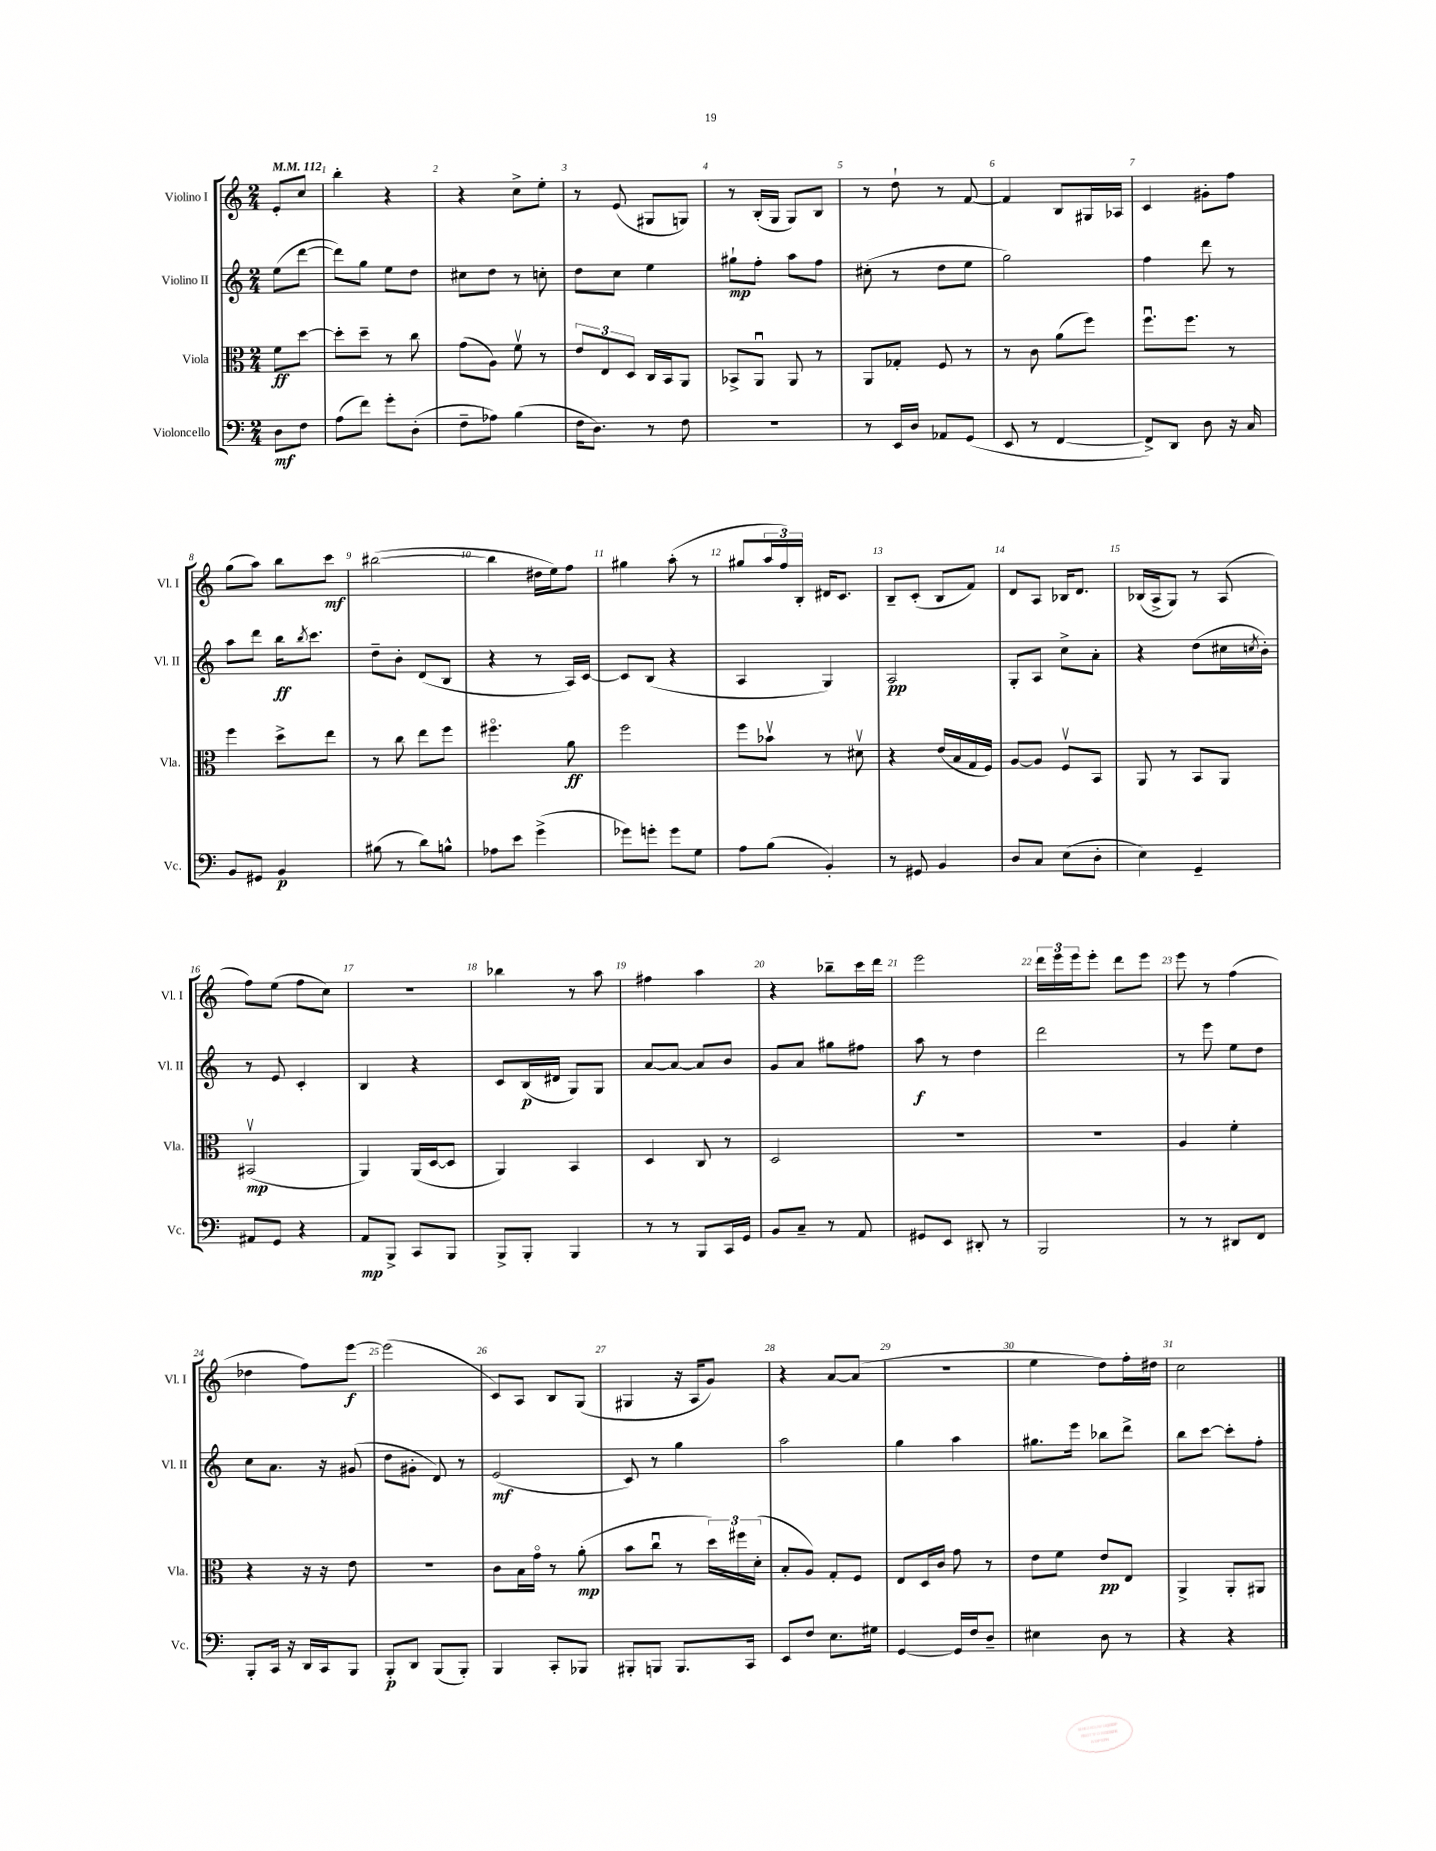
<<
\new StaffGroup <<
\new Staff = "s0" \with { instrumentName = "Violino I" shortInstrumentName = "Vl. I" } {
    \clef treble \key c \major \numericTimeSignature \time 2/4 \partial 4 \tempo 4 = 112
    e'8-. c''8 |
    b''4-. r4 |
    r4 c''8-> e''8-. |
    r8 e'8( gis8 g8) |
    r8 b16-.( g16 g8) b8 |
    r8 d''8-! r8 f'8~ |
    f'4 b8 gis16 aes16 |
    c'4 gis'8-. f''8 |
    g''8( a''8) b''8 c'''8\mf |
    bis''2~( |
    bis''4 dis''16 e''16) f''8 |
    gis''4 a''8-.( r8 |
    gis''8 \tuplet 3/2 { a''16 f''16) b16-. } dis'16 c'8. |
    b8-- c'8-.( b8 f'8) |
    d'8 a8 bes16 d'8. |
    bes16( a16-> g8) r8 a8( |
    f''8) e''8( f''8 c''8) |
    R2 |
    bes''4 r8 a''8 |
    fis''4 a''4 |
    r4 bes''8-- c'''16 d'''16 |
    e'''2 |
    \tuplet 3/2 { d'''16 e'''16 e'''16 } e'''8-. d'''8 e'''8 |
    e'''8 r8 f''4( |
    des''4 f''8) e'''8~\f |
    e'''2( |
    c'8) a8 b8 g8( |
    gis4 r16 a16 g'8) |
    r4 a'8~ a'8( |
    r2 |
    e''4 d''8) f''16-. dis''16 |
    c''2 \bar "|." |
}
\new Staff = "s1" \with { instrumentName = "Violino II" shortInstrumentName = "Vl. II" } {
    \clef treble \key c \major \numericTimeSignature \time 2/4 \partial 4
    e''8( d'''8~ |
    d'''8) g''8 e''8 d''8 |
    cis''8 d''8 r8 c''8-. |
    d''8 c''8 e''4 |
    gis''8-!\mp f''8-. a''8 f''8 |
    cis''8-.( r8 d''8 e''8 |
    g''2) |
    f''4 d'''8 r8 |
    a''8 d'''8 b''16\ff \acciaccatura { b''8 } c'''8. |
    d''8-- b'8-. d'8( b8 |
    r4 r8 a16) c'16~ |
    c'8 b8( r4 |
    a4 g4) |
    a2\pp |
    g8-. a8 c''8-> a'8-. |
    r4 d''8( cis''16 \acciaccatura { c''8 } b'16-.) |
    r8 e'8 c'4-. |
    b4 r4 |
    c'8 b16\p( dis'16 g8) g8 |
    a'8~ a'8~ a'8 b'8 |
    g'8 a'8 gis''8 fis''8 |
    a''8\f r8 d''4 |
    d'''2 |
    r8 e'''8 e''8 d''8 |
    c''8 a'8. r16 gis'8( |
    d''8 gis'8-. d'8) r8 |
    e'2\mf( |
    c'8) r8 g''4 |
    a''2 |
    g''4 a''4 |
    gis''8. e'''16 bes''8 d'''8-> |
    b''8 c'''8~ c'''8-. f''8-. \bar "|." |
}
\new Staff = "s2" \with { instrumentName = "Viola" shortInstrumentName = "Vla." } {
    \clef alto \key c \major \numericTimeSignature \time 2/4 \partial 4
    f'8\ff d''8~ |
    d''8-. d''8-- r8 c''8 |
    g'8( a8) f'8\upbow r8 |
    \tuplet 3/2 { e'8 e8 d8 } c16 b,16 a,8 |
    bes,8-> a,8\downbow a,8 r8 |
    a,8 ges8-. f8 r8 |
    r8 c'8 a'8( f''8) |
    f''8.\downbow f''8. r8 |
    f''4 d''8-> e''8 |
    r8 c''8 e''8 f''8 |
    fis''4.\flageolet a'8\ff |
    f''2 |
    f''8 bes'8\upbow r8 dis'8\upbow |
    r4 e'16( b16 g16 f16) |
    a8~ a8 f8\upbow b,8 |
    a,8 r8 b,8 a,8 |
    bis,2\upbow\mp( |
    a,4) a,16( d16~ d8 |
    a,4) b,4 |
    d4 c8 r8 |
    d2 |
    R2 |
    R2 |
    a4 f'4-. |
    r4 r16 r16 e'8 |
    R2 |
    c'8 b16 g'16\flageolet r8 a'8-.\mp( |
    b'8 c''8\downbow r8 \tuplet 3/2 { d''16) fis''16 d'16-.( } |
    b8-. a8) g8-. f8 |
    e8 d16 c'16 g'8 r8 |
    e'8 f'8 e'8\pp e8 |
    a,4-> a,8-. ais,8 \bar "|." |
}
\new Staff = "s3" \with { instrumentName = "Violoncello" shortInstrumentName = "Vc." } {
    \clef bass \key c \major \numericTimeSignature \time 2/4 \partial 4
    d8\mf f8 |
    a8( f'8) g'8-. d8-.( |
    f8-- aes8) b4( |
    f16 d8.) r8 f8 |
    R2 |
    r8 e,16 d16 aes,8 g,8( |
    e,8 r8 f,4~ |
    f,8->) d,8 d8 r16 c16 |
    b,8 gis,8 b,4\p |
    bis8( r8 d'8) b8-^ |
    aes8 e'8 g'4->( |
    ges'8) g'8-. g'8 g8 |
    a8 b8( b,4-.) |
    r8 gis,8 b,4 |
    d8 c8 e8( d8-. |
    e4) g,4-- |
    ais,8 g,8 r4 |
    a,8\mp b,,8-> c,8 b,,8 |
    b,,8-> b,,8-. b,,4 |
    r8 r8 b,,8 c,16 g,16 |
    b,8 c8-- r8 a,8 |
    gis,8 e,8 dis,8-. r8 |
    b,,2 |
    r8 r8 dis,8 f,8 |
    b,,8-. c,16 r16 d,16 c,16 b,,8 |
    b,,8-.\p d,8 b,,8( b,,8-.) |
    b,,4 c,8-. bes,,8 |
    bis,,8-. b,,8 b,,8. c,16 |
    e,8 f8 e8. gis16 |
    g,4~ g,16 f16 d8-- |
    eis4 d8 r8 |
    r4 r4 \bar "|." |
}
>>
>>
\layout { \context { \Score \override BarNumber.break-visibility = ##(#f #t #t) barNumberVisibility = #all-bar-numbers-visible } }
